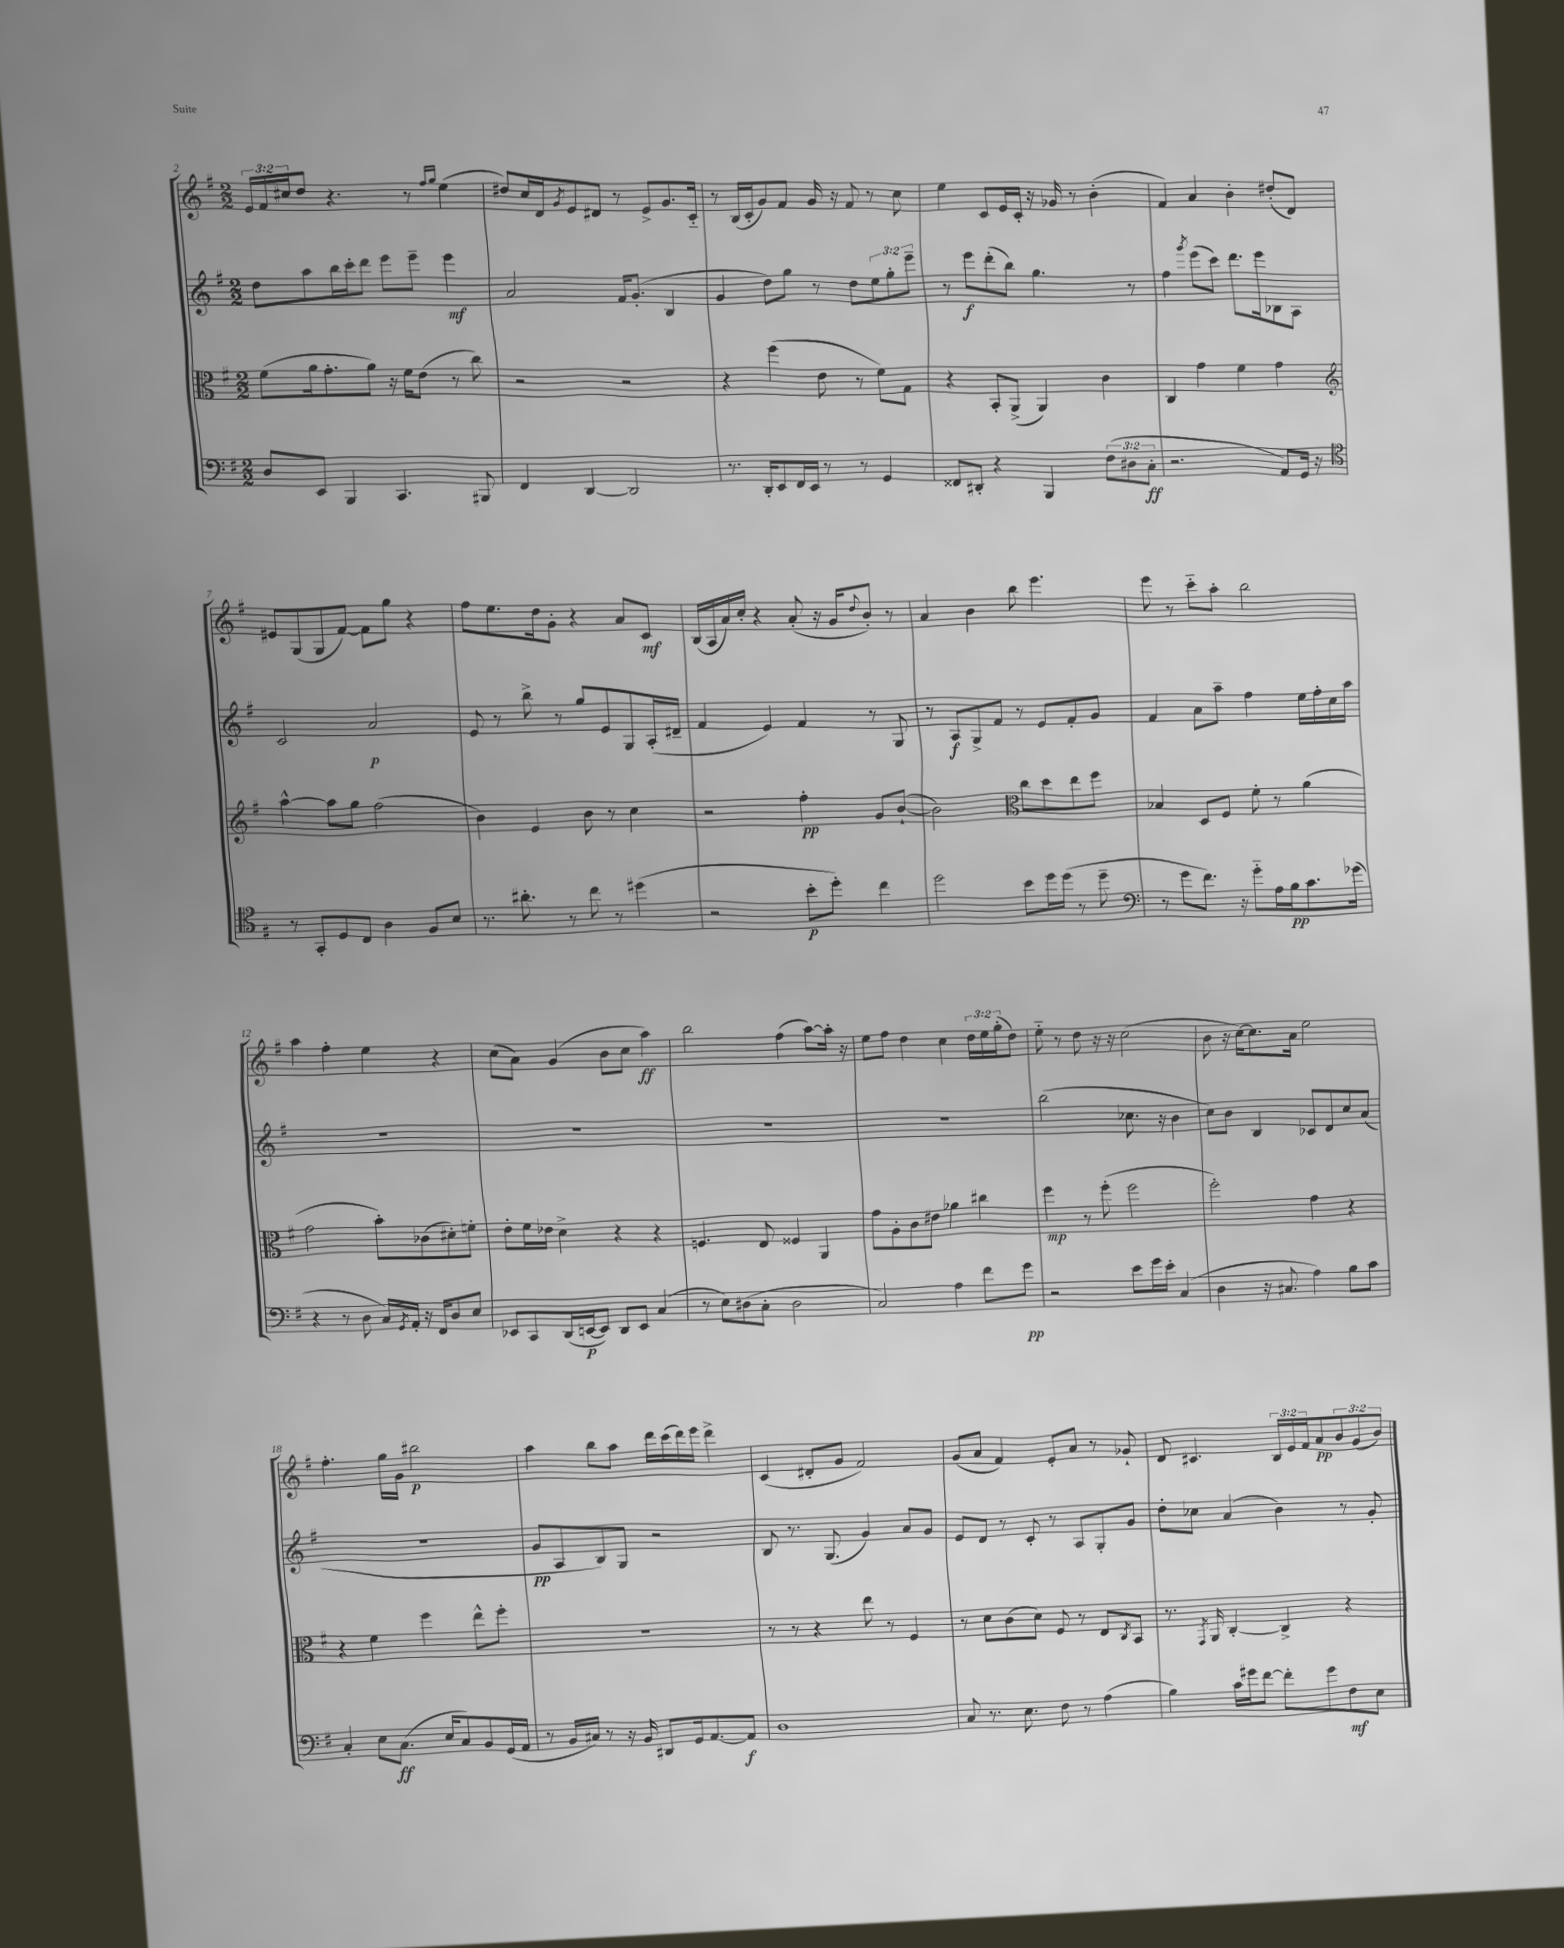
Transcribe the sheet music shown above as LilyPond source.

<<
\new StaffGroup <<
\new Staff = "s0" {
    \clef treble \key g \major \numericTimeSignature \time 2/2 \override Staff.TupletNumber.text = #tuplet-number::calc-fraction-text
    \tuplet 3/2 { e'16 fis'16 cis''16 } d''8 r4. r8 \grace { fis''16 g''16 } e''4( |
    dis''8) c''16 d'16 \acciaccatura { g'8 } e'8 dis'8 r8 e'8-> g'8. c'16-_ |
    r8 b16( c'16-. g'8) fis'8 g'16 r16 fis'8 r8 c''8 |
    e''4 c'8 e'16 c'16-. r16 ges'16 r8 b'4-.( |
    fis'4) a'4 b'4-. dis''8-.( d'8) |
    eis'8 g8( g8 fis'8~) fis'8 g''8 r4 |
    fis''8 e''8. d''16 g'8-. r4 a'8 c'8\mf |
    b16( a16 a'16) c''16-. r4 a'8-.( r16 g'16 \appoggiatura { d''8 } b'8-.) r8 |
    a'4 b'4 b''8 e'''4. |
    e'''8 r8 c'''8-_ a''8-. b''2 |
    a''4 fis''4-. e''4 r4 |
    c''8( a'8) g'4( b'8 c''8 a''4\ff) |
    b''2 fis''4( a''8~) a''16-. r16 |
    e''8 fis''8 d''4 c''4 \tuplet 3/2 { d''16 e''16 g''16-.( } d''8) |
    e''8-_ r8 d''8 r16 r16 c''2( |
    b'8 r16 c''16~) c''8. a'16 e''2 |
    fis''4.-. g''16 g'16 bis''2\p |
    a''4 b''8 a''8 d'''16 c'''16( d'''16) e'''16 d'''4-> |
    c'4( dis'8-. g'8 fis'2) |
    g'8( a'8 fis'4) e'8-. a'8 r8 ges'8-! |
    d'8 cis'4. \tuplet 3/2 { b16 e'16 fis'16 } a'8\pp \tuplet 3/2 { b'8 g'8( b'8) } \bar "|." |
}
\new Staff = "s1" {
    \clef treble \key g \major \numericTimeSignature \time 2/2 \override Staff.TupletNumber.text = #tuplet-number::calc-fraction-text
    d''8 a''8 b''16 c'''16-. d'''8 e'''8 e'''8-- e'''4\mf |
    a'2 fis'16 g'8.-.( b4 |
    g'4 d''8) g''8 r8 d''8 \tuplet 3/2 { e''8 g''8-. e'''8-- } |
    r8 e'''8\f d'''8-.( b''8) g''4. r8 |
    fis''4 \acciaccatura { g'''8 } e'''8( c'''8) d'''8. e'''16 bes8 a8 |
    c'2 a'2\p |
    e'8 r8 b''8-> r8 g''8 e'8 g8 a16-.( dis'16-- |
    fis'4 e'4) fis'4 r8 g8 |
    r8 a8\f g8-> fis'8 r8 e'8 fis'8-. g'8 |
    fis'4 a'8 a''8-- fis''4 e''16 fis''16-. c''16 a''16 |
    r1 |
    R1 |
    R1 |
    R1 |
    b''2( ces''8. r16 b'4 |
    c''8) b'8 b4 ces'8 d'8 c''8 a'8( |
    r1 |
    g'8\pp a8 b8) g8 r2 |
    b8 r8. g8.( g'4) a'8 g'8 |
    e'8 d'8 r8 c'8-. r8 a8 g8-. g'8 |
    d''8-. ces''8 a'4( b'4) r8 g'8-. \bar "|." |
}
\new Staff = "s2" {
    \clef alto \key g \major \numericTimeSignature \time 2/2
    fis'8( a'16 g'8.-. a'8) r16 fis'16 e'8( r8 c''8) |
    r2 r2 |
    r4 fis''4( e'8 r8 fis'8) g8 |
    r4 b,8-. a,8->( a,4) c'4 |
    c4 g'4 fis'4 g'4 |
    \clef treble a''4~-^ a''8 g''8 fis''2( |
    b'4) e'4 b'8 r8 c''4 |
    r2 fis''4-.\pp g'8 b'8~-!( |
    b'2) \clef alto c''8 d''8 e''8 fis''8 |
    bes4 d8 fis8 fis'8-. r8 a'4( |
    g'2 b'8-.) ces'8( dis'8-.) f'8-. |
    e'8-. fis'16 ees'16 d'4-> r4 r4 |
    f4. e8 fisis4 a,4 |
    g'8 a8-. c'8 eis'8 aes'4 cis''4 |
    fis''4\mp r8 fis''8-.( fis''2 |
    fis''2-.) g'4 r4 |
    r4 fis'4 fis''4 e''8-^ fis''8-. |
    R1 |
    r8 r8 r4 e''8 r8 fis4 |
    r8 d'8 c'8( d'8) fis8 r8 e8 \acciaccatura { c8 } b,8 |
    r8. \acciaccatura { g,8 } a,16 c4~-. c4-> r4 \bar "|." |
}
\new Staff = "s3" {
    \clef bass \key g \major \numericTimeSignature \time 2/2 \override Staff.TupletNumber.text = #tuplet-number::calc-fraction-text
    d8 e,8 b,,4 c,4. bis,,8 |
    fis,4 d,4~ d,2 |
    r8. d,16-. e,8 fis,16 e,16 r8 r8 g,4 |
    fisis,8 dis,8-. r4 b,,4 \tuplet 3/2 { fis8( dis8 c8-.\ff } |
    r2. a,8) g,16 r16 |
    \clef tenor r8 g,8-. d8 c8 a4 fis8 b8 |
    r8. ais'8.-. r8 c''8 r8 dis''4( |
    r2 b'8-.\p d''8-.) c''4 |
    d''2 b'8 d''16 d''16( r8 d''8-- |
    \clef bass r8 g'8 fis'8.) r16 g'8-_ a16 b16\pp c'8. ges'16( |
    r4 r8 d8 c16) \acciaccatura { g,8 } a,16-. r16 fis,16 d8 e8 |
    ees,8 c,8 d,16( e,16~\p e,8) d,8 e,8 c4( |
    r8 e8) dis8( c8-. dis2 |
    c2) a4 fis'8 g'8\pp |
    r2 e'8 g'16 e'16-. c4( |
    d4 r16 cis8. a4) b8 c'8 |
    c4-. e8 c8.\ff( e16 c8) b,8 g,16( a,16 |
    r8 b,16 cis16) r8 r16 b,16 dis,8 g,16 a,8.~ a,8\f |
    d1 |
    c8 r8. e8. fis8 r8 a4( |
    b4) c'16 gis'16 fis'8~ fis'8-. gis'8 fis8\mf e8 \bar "|." |
}
>>
>>
\layout { \context { \Score currentBarNumber = #2 } }
